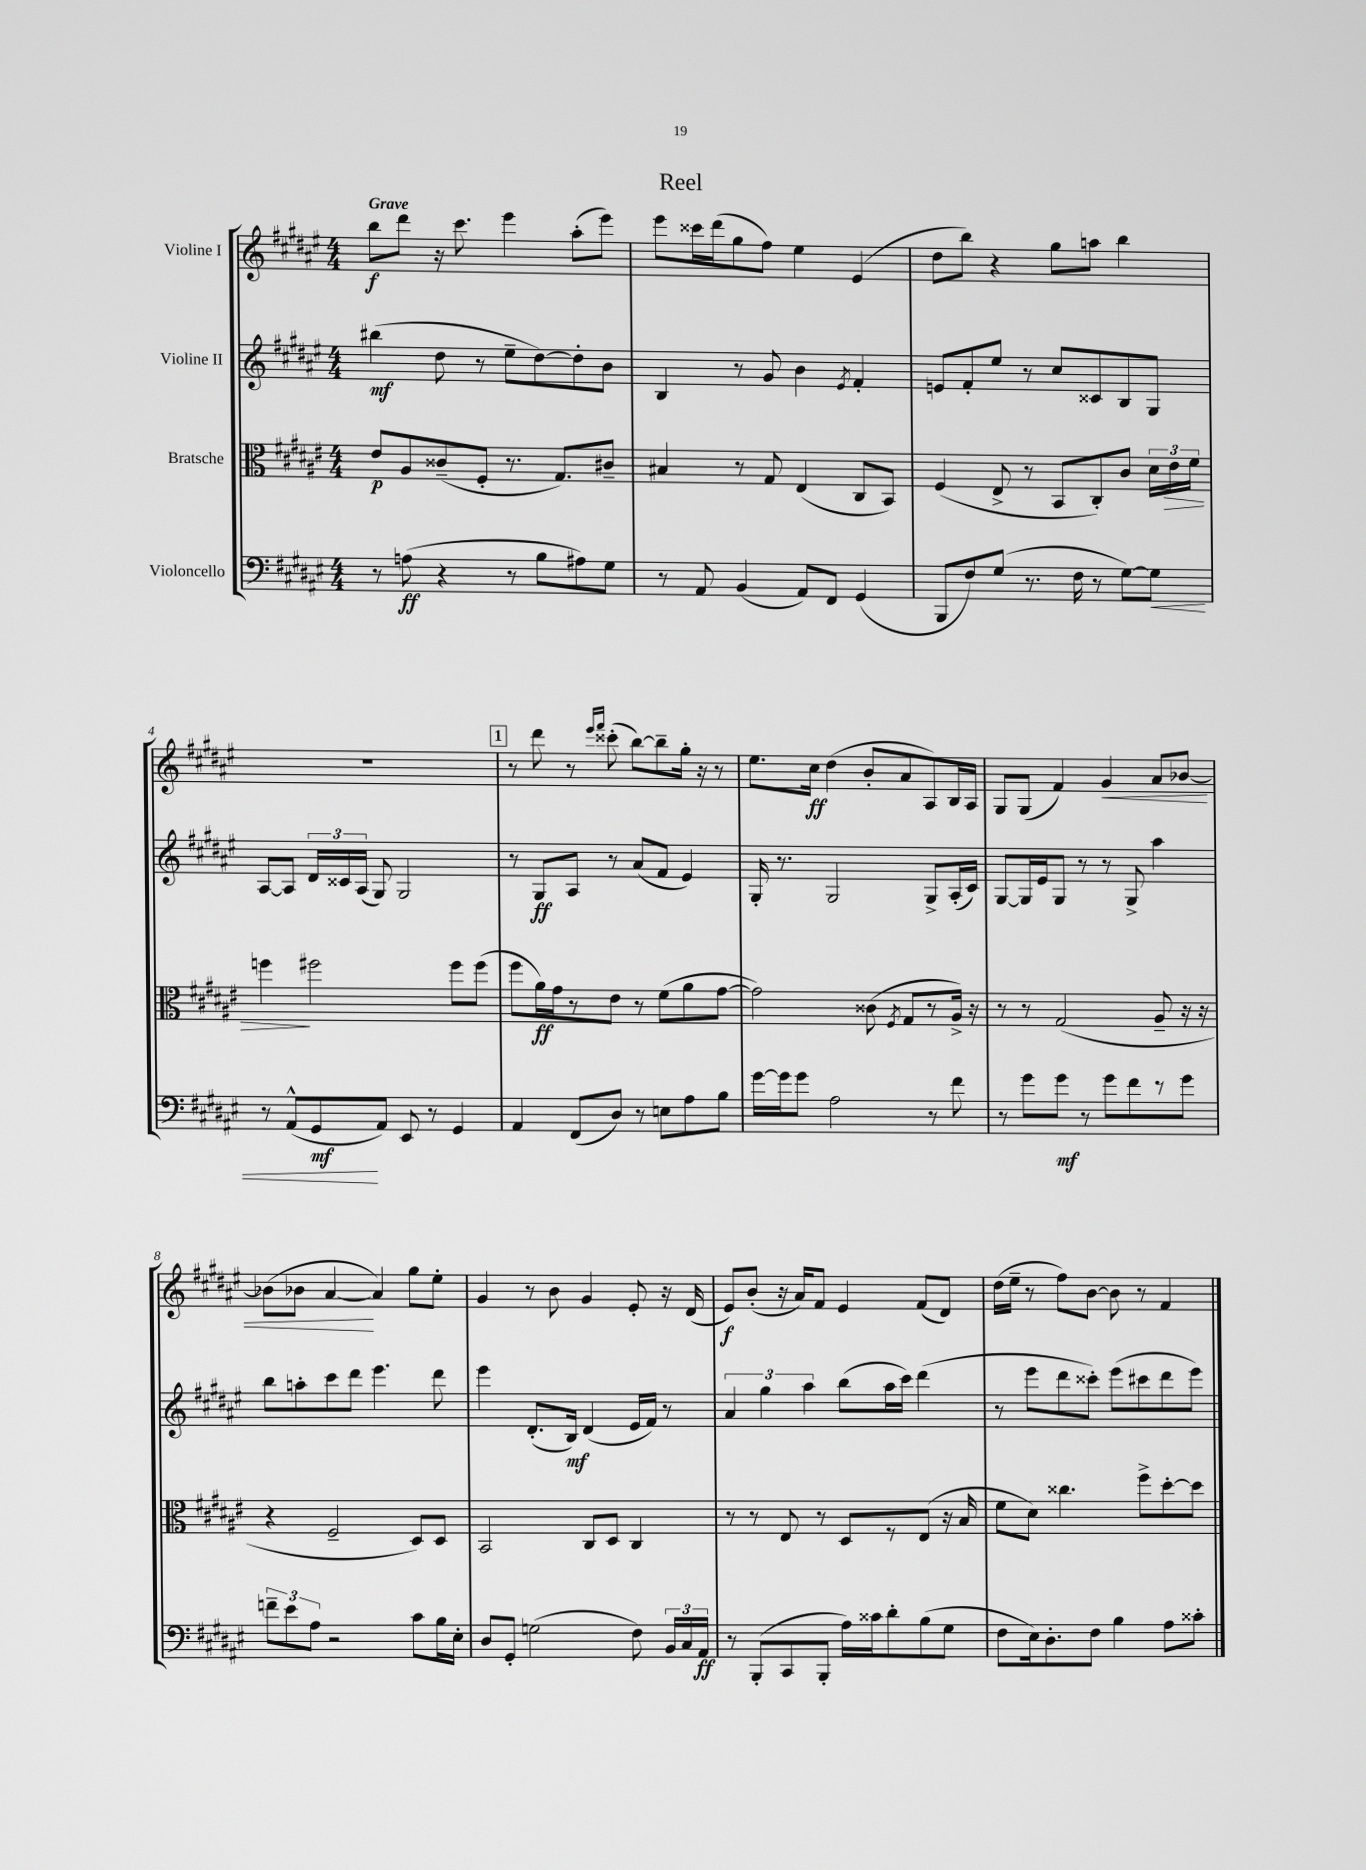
\header { title = "Reel" }
<<
\new StaffGroup <<
\new Staff = "s0" \with { instrumentName = "Violine I" } {
    \clef treble \key fis \major \numericTimeSignature \time 4/4 \tempo "Grave"
    \autoBeamOff b''8[\f dis'''8] r16 cis'''8. eis'''4 ais''8[-.( eis'''8]) |
    eis'''8[ cisis'''16 dis'''16( gis''8 fis''8]) eis''4 eis'4( |
    dis''8[ b''8]) r4 gis''8[ a''8] b''4 |
    R1 |
    \mark \markup { \box "1" } r8 dis'''8 r8 \grace { eis'''16[ fis'''16] } cisis'''8-.( b''8[~) b''8-- gis''16]-. r16 r8 |
    eis''8.[ cis''16]\ff dis''4( b'8[-. ais'8 ais8) b16 ais16] |
    gis8[ gis8]( fis'4) gis'4\< ais'8[ bes'8]~ |
    bes'8[( bes'8] ais'4~\! ais'4) gis''8[ eis''8]-. |
    gis'4 r8 b'8 gis'4 eis'8-. r16 dis'16( |
    eis'8[\f) b'8]-.( r16 ais'16[) fis'8] eis'4 fis'8[( dis'8]) |
    dis''16[( eis''16]-- r8 fis''8[) b'8]~ b'8 r8 fis'4 \bar "|." |
}
\new Staff = "s1" \with { instrumentName = "Violine II" } {
    \clef treble \key fis \major \numericTimeSignature \time 4/4
    \autoBeamOff bis''4\mf( dis''8 r8 eis''8[-- dis''8~) dis''8-. b'8] |
    b4 r8 gis'8 b'4 \acciaccatura { eis'8 } fis'4-. |
    e'8[ fis'8-. eis''8] r8 cis''8[ cisis'8 b8 gis8] |
    ais8[~ ais8] \tuplet 3/2 { dis'16[ cisis'16 ais16]( } gis8) gis2 |
    \mark \markup { \box "1" } r8 gis8[\ff ais8] r8 ais'8[( fis'8] eis'4) |
    gis16-. r8. gis2 gis8[-> ais16-.( cis'16]) |
    gis8[~ gis16 eis'16 gis8] r8 r8 gis8-> ais''4 |
    b''8[ a''8-. cis'''8 dis'''8] eis'''4. dis'''8 |
    eis'''4 dis'8.[-.( b16]\mf) dis'4( eis'16[ fis'16]) r8 |
    \tuplet 3/2 { ais'4 gis''4 ais''4 } b''8[( ais''16 cis'''16]) dis'''4( |
    r8 eis'''8[ dis'''8 cisis'''8]-.) eis'''8[( cis'''8 dis'''8 eis'''8]) \bar "|." |
}
\new Staff = "s2" \with { instrumentName = "Bratsche" } {
    \clef alto \key fis \major \numericTimeSignature \time 4/4
    \autoBeamOff eis'8[\p ais8 cisis'8--( fis8]-. r8. gis8.[) cis'8]-- |
    bis4 r8 gis8 eis4( cis8[ b,8]) |
    fis4( eis8-> r8 b,8[ cis8-.) cis'8] \tuplet 3/2 { dis'16[ eis'16\> fis'16] } |
    f''4\! fis''2 fis''8[ fis''8]( |
    \mark \markup { \box "1" } fis''8[ ais'16\ff) gis'16 r8 eis'8] r8 fis'8[( ais'8 gis'8]~ |
    gis'2) cisis'8( \acciaccatura { fis8 } gis8[ r8 ais16]->) r16 |
    r8 r8 gis2( ais8-- r16 r16 |
    r4 fis2-- dis8[) dis8] |
    b,2 cis8[ dis8] cis4 |
    r8 r8 eis8 r8 dis8[ r8 eis8]( r16 b16 |
    fis'8[ dis'8]) cisis''4. fis''8[-> dis''8~-. dis''8] \bar "|." |
}
\new Staff = "s3" \with { instrumentName = "Violoncello" } {
    \clef bass \key fis \major \numericTimeSignature \time 4/4
    \autoBeamOff r8 a8\ff( r4 r8 b8[ ais8) gis8] |
    r8 ais,8 b,4( ais,8[) fis,8] gis,4( |
    b,,8[ fis8) gis8]( r8. fis16 r8 gis8[~) gis8]\< |
    r8 ais,8[-^( gis,8\mf\! ais,8]) eis,8 r8 gis,4 |
    \mark \markup { \box "1" } ais,4 fis,8[( dis8]) r8 e8[ ais8 b8] |
    gis'16[~ gis'16 gis'8] ais2 r8 fis'8 |
    r8 gis'8[ gis'8]\mf r8 gis'8[ fis'8 r8 gis'8] |
    \tuplet 3/2 { f'8[-- eis'8 ais8] } r2 cis'8[ b16 eis16]-. |
    dis8[ gis,8]-. g2( fis8) \tuplet 3/2 { b,16[ cis16 ais,16]\ff } |
    r8 b,,8[-.( cis,8 b,,8]-. ais16[) cisis'16 dis'8-. b8( gis8] |
    fis8[ eis16) dis8.-. fis8] b4 ais8[ cisis'8]-. \bar "|." |
}
>>
>>
